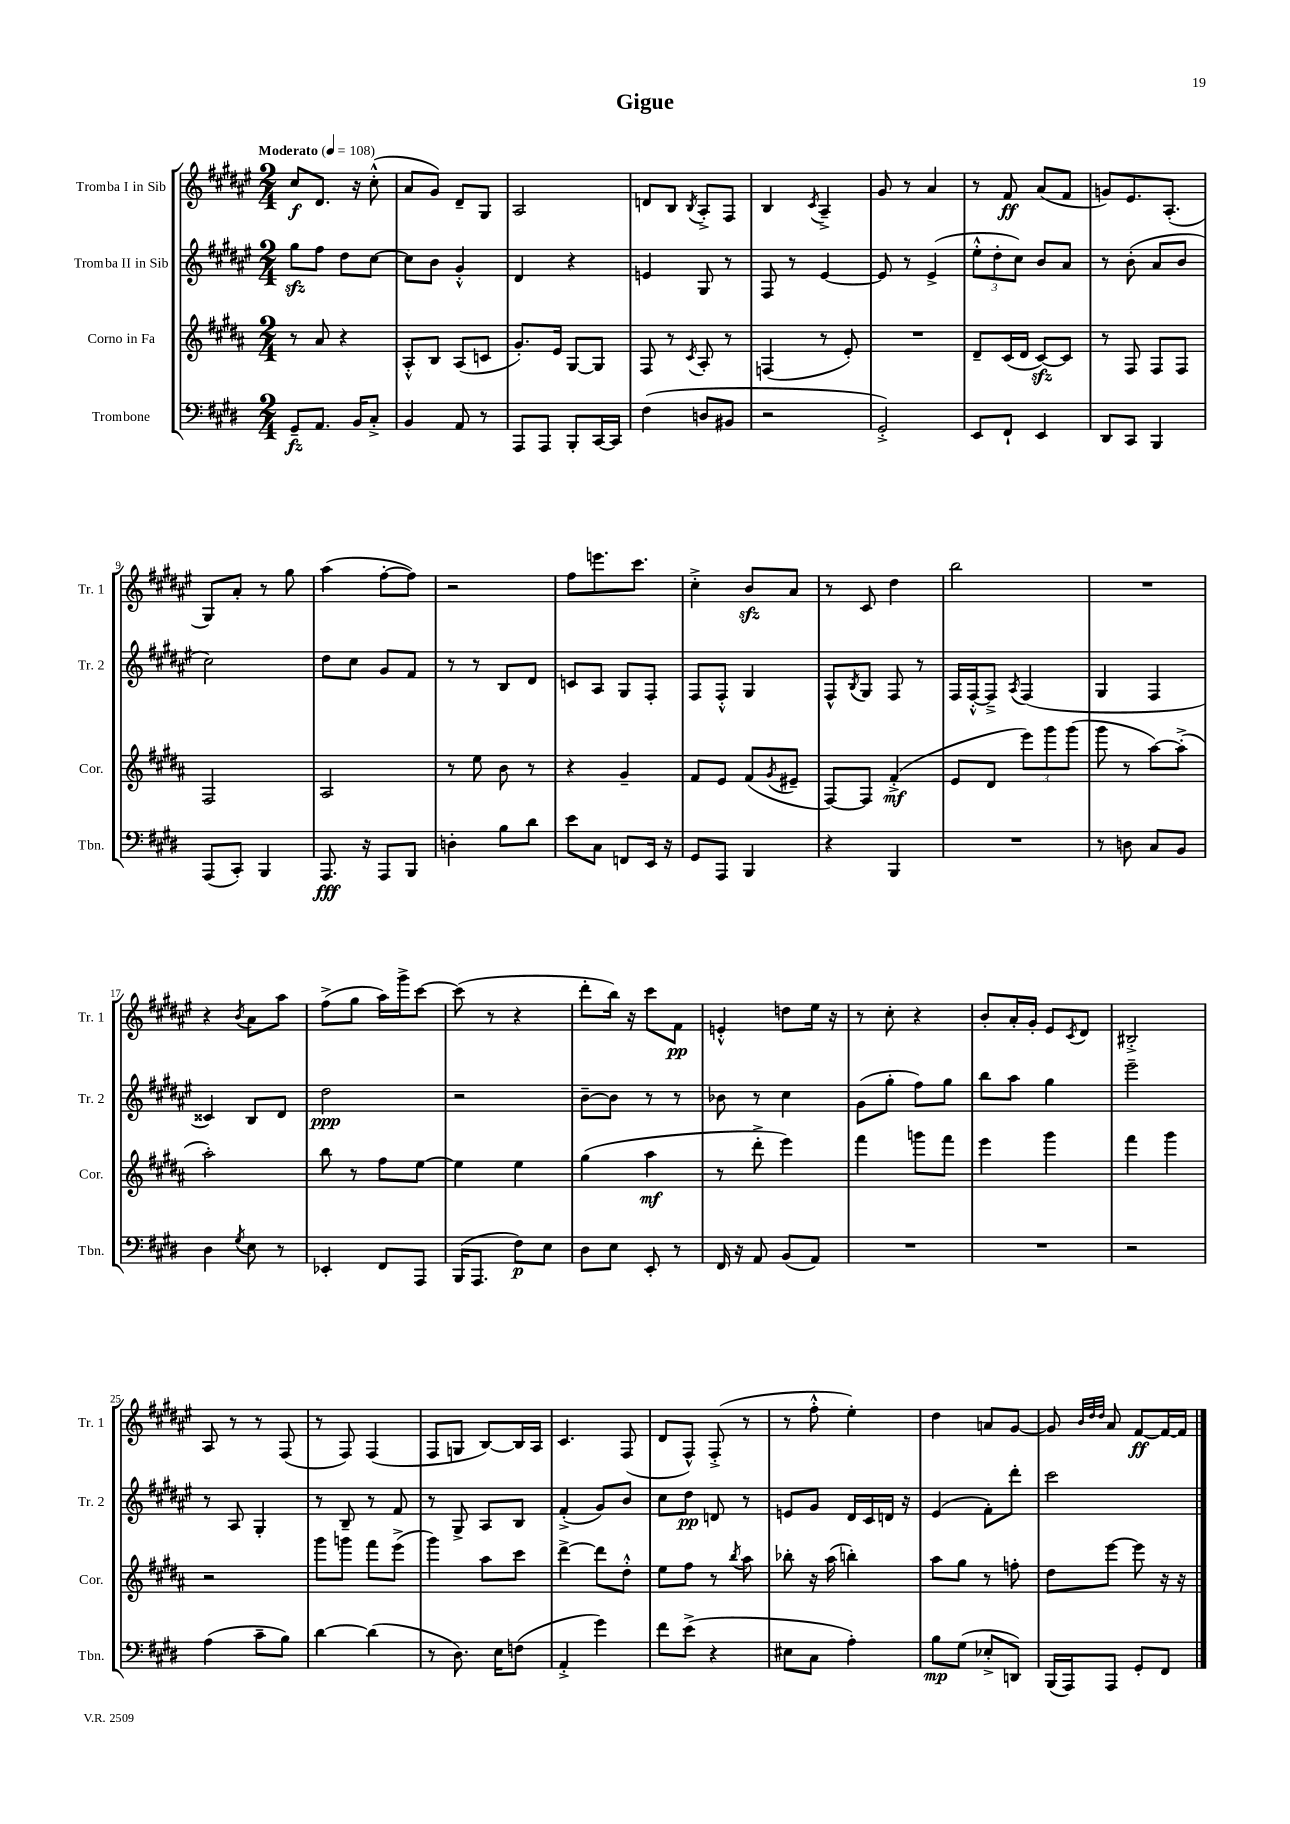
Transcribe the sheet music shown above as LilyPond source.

\header { title = "Gigue" }
<<
\new StaffGroup <<
\new Staff = "s0" \with { instrumentName = "Tromba I in Sib" shortInstrumentName = "Tr. 1" } {
    \clef treble \key fis \major \numericTimeSignature \time 2/4 \tempo "Moderato" 4 = 108
    cis''8\f dis'8. r16 cis''8-.-^( |
    ais'8 gis'8) dis'8-- gis8 |
    ais2 |
    d'8 b8 \acciaccatura { b8 } ais8-.-> fis8 |
    b4 \acciaccatura { cis'8 } ais4---> |
    gis'8 r8 ais'4 |
    r8 fis'8\ff ais'8( fis'8 |
    g'8) eis'8. ais8.-.( |
    gis8) ais'8-. r8 gis''8 |
    ais''4( fis''8~-. fis''8) |
    r2 |
    fis''8 e'''8. cis'''8. |
    cis''4-.-> b'8\sfz ais'8 |
    r8 cis'8 dis''4 |
    b''2 |
    R2 |
    r4 \acciaccatura { b'8 } ais'8 ais''8 |
    fis''8->( gis''8 ais''16) gis'''16-> cis'''8~ |
    cis'''8( r8 r4 |
    dis'''8-. b''16) r16 cis'''8 fis'8\pp |
    e'4-.-^ d''8 eis''16 r16 |
    r8 cis''8-. r4 |
    b'8-. ais'16-. gis'16-. eis'8 \acciaccatura { cis'8 } dis'8 |
    bis2-.-> |
    ais8 r8 r8 fis8( |
    r8 fis8) fis4( |
    fis8 g8 b8~) b16 ais16 |
    cis'4. fis8( |
    dis'8 fis8-^) fis8-.->( r8 |
    r8 fis''8-.-^ eis''4-.) |
    dis''4 a'8 gis'8~ |
    gis'8 \grace { b'32 dis''32 dis''32 } ais'8 fis'8~\ff fis'16~ fis'16 \bar "|." |
}
\new Staff = "s1" \with { instrumentName = "Tromba II in Sib" shortInstrumentName = "Tr. 2" } {
    \clef treble \key fis \major \numericTimeSignature \time 2/4
    gis''8\sfz fis''8 dis''8 cis''8~ |
    cis''8 b'8 gis'4-.-^ |
    dis'4 r4 |
    e'4 gis8 r8 |
    fis8 r8 eis'4~ |
    eis'8 r8 eis'4->( |
    \tuplet 3/2 { eis''8-.-^ dis''8-. cis''8) } b'8 ais'8 |
    r8 b'8-.( ais'8 b'8 |
    cis''2) |
    dis''8 cis''8 gis'8 fis'8 |
    r8 r8 b8 dis'8 |
    c'8 ais8 gis8 fis8-. |
    fis8 fis8-.-^ gis4 |
    fis8-^ \acciaccatura { b8 } gis8 fis8 r8 |
    fis16 fis16~-.-^ fis8---> \acciaccatura { ais8 } fis4( |
    gis4 fis4 |
    cisis'4) b8 dis'8 |
    dis''2\ppp |
    r2 |
    b'8~-- b'8 r8 r8 |
    bes'8 r8 cis''4 |
    gis'8( gis''8-. fis''8) gis''8 |
    b''8 ais''8 gis''4 |
    eis'''2-- |
    r8 ais8 gis4-. |
    r8 b8-- r8 fis'8 |
    r8 gis8-> ais8 b8 |
    fis'4-.->( gis'8) b'8 |
    cis''8 dis''8\pp d'8 r8 |
    e'8 gis'8 dis'16 cis'16 d'16 r16 |
    eis'4( fis'8-.) dis'''8-. |
    cis'''2 \bar "|." |
}
\new Staff = "s2" \with { instrumentName = "Corno in Fa" shortInstrumentName = "Cor." } {
    \clef treble \key b \major \numericTimeSignature \time 2/4
    r8 ais'8 r4 |
    ais8-.-^ b8 ais8( c'8 |
    gis'8.-.) e'16 gis8~ gis8 |
    fis8 r8 \acciaccatura { cis'8 } ais8-. r8 |
    f4( r8 e'8-.) |
    R2 |
    dis'8-- cis'16( dis'16 cis'8~\sfz) cis'8 |
    r8 fis8 fis8 fis8 |
    fis2 |
    ais2 |
    r8 e''8 b'8 r8 |
    r4 gis'4-- |
    fis'8 e'8 fis'8( \acciaccatura { gis'8 } eis'8-- |
    fis8~) fis8 fis'4-.->\mf( |
    e'8 dis'8 \tuplet 3/2 { e'''8) gis'''8 gis'''8( } |
    gis'''8 r8 ais''8~) ais''8-.->( |
    ais''2-.) |
    b''8 r8 fis''8 e''8~ |
    e''4 e''4 |
    gis''4( ais''4\mf |
    r8 dis'''8-.-> e'''4) |
    fis'''4 g'''8 fis'''8 |
    e'''4 gis'''4 |
    fis'''4 gis'''4 |
    r2 |
    gis'''8 g'''8 fis'''8 e'''8->( |
    gis'''4) ais''8 cis'''8 |
    dis'''4~-> dis'''8 dis''8-.-^ |
    e''8 fis''8 r8 \acciaccatura { b''8 } ais''8 |
    bes''8-. r16 ais''16( b''4-.) |
    ais''8 gis''8 r8 f''8-. |
    dis''8 e'''8~ e'''8 r16 r16 \bar "|." |
}
\new Staff = "s3" \with { instrumentName = "Trombone" shortInstrumentName = "Tbn." } {
    \clef bass \key e \major \numericTimeSignature \time 2/4
    gis,8--\fz a,8. b,16 cis8-.-> |
    b,4 a,8 r8 |
    a,,8 a,,8 b,,8-. cis,16~ cis,16 |
    fis4( d8 bis,8 |
    r2 |
    gis,2-.->) |
    e,8 fis,8-! e,4 |
    dis,8 cis,8 b,,4 |
    a,,8( cis,8-.) b,,4 |
    a,,8.\fff r16 a,,8 b,,8 |
    d4-. b8 dis'8 |
    e'8 cis8 f,8 e,16 r16 |
    gis,8 a,,8 b,,4 |
    r4 b,,4 |
    R2 |
    r8 d8 cis8 b,8 |
    dis4 \acciaccatura { gis8 } e8 r8 |
    ees,4-. fis,8 a,,8 |
    b,,16( a,,8. fis8\p) e8 |
    dis8 e8 e,8-. r8 |
    fis,16 r16 a,8 b,8( a,8) |
    R2 |
    R2 |
    r2 |
    a4( cis'8-- b8) |
    dis'4~ dis'4( |
    r8 dis8.) e16 f8( |
    a,4-.-> gis'4) |
    fis'8 e'8->( r4 |
    eis8 cis8 a4-.) |
    b8\mp gis8( ees8-.-> d,8) |
    b,,16( a,,16) a,,8 gis,8-. fis,8 \bar "|." |
}
>>
>>
